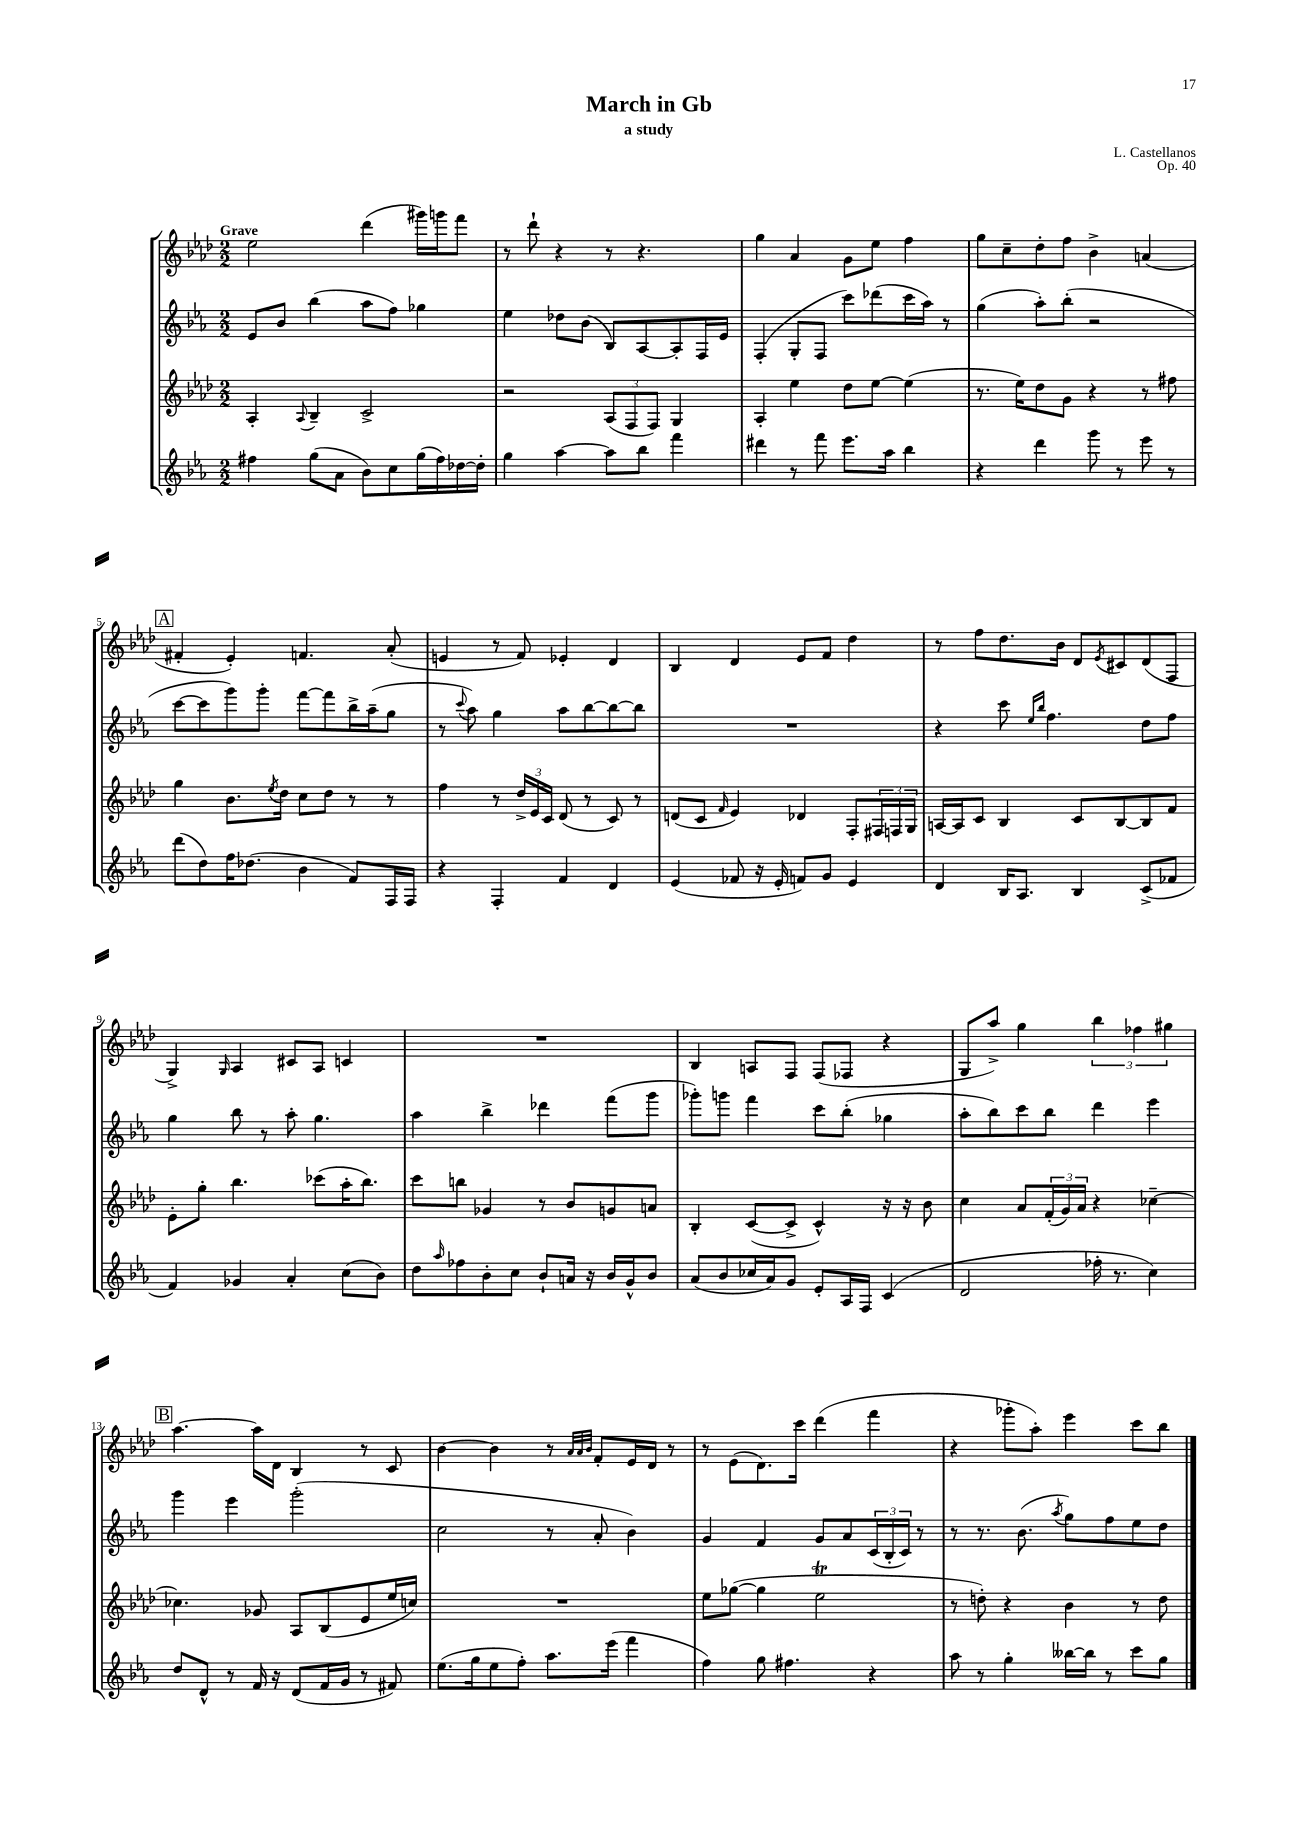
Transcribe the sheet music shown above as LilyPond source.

\header { title = "March in Gb" composer = "L. Castellanos" subtitle = "a study" opus = "Op. 40" }
<<
\new StaffGroup <<
\new Staff = "s0" {
    \clef treble \key aes \major \numericTimeSignature \time 2/2 \tempo "Grave"
    ees''2 des'''4( gis'''16) g'''16 f'''8 |
    r8 des'''8-! r4 r8 r4. |
    g''4 aes'4 g'8 ees''8 f''4 |
    g''8 c''8-- des''8-. f''8 bes'4-> a'4( |
    \mark \markup { \box "A" } fis'4-. ees'4-.) f'4. aes'8-.( |
    e'4 r8 f'8) ees'4-. des'4 |
    bes4 des'4 ees'8 f'8 des''4 |
    r8 f''8 des''8. bes'16 des'8 \acciaccatura { ees'8 } cis'8 des'8( f8 |
    g4->) \grace { g16 } aes4 cis'8 aes8 c'4 |
    R1 |
    bes4 a8 f8 f8( fes8 r4 |
    g8 aes''8->) g''4 \tuplet 3/2 { bes''4 fes''4 gis''4 } |
    \mark \markup { \box "B" } aes''4.~ aes''16 des'16 bes4 r8 c'8 |
    bes'4~ bes'4 r8 \grace { aes'32 aes'32 bes'32 } f'8-. ees'16 des'16 r8 |
    r8 ees'8( des'8.) c'''16 des'''4( f'''4 |
    r4 ges'''8-. aes''8-.) ees'''4 c'''8 bes''8 \bar "|." |
}
\new Staff = "s1" {
    \clef treble \key ees \major \numericTimeSignature \time 2/2
    ees'8 bes'8 bes''4( aes''8 f''8) ges''4 |
    ees''4 des''8 bes'8( bes8) aes8~ aes8-. f16 ees'16 |
    f4-.( g8-. f8 c'''8) des'''8( c'''16 aes''16) r8 |
    g''4( aes''8-.) bes''8-.( r2 |
    \mark \markup { \box "A" } c'''8~ c'''8 g'''8) g'''8-. f'''8~ f'''8 bes''16-> aes''16--( g''8 |
    r8 \appoggiatura { c'''8 } aes''8) g''4 aes''8 bes''8~ bes''8~ bes''8 |
    R1 |
    r4 c'''8 \grace { ees''16 bes''16 } f''4. d''8 f''8 |
    g''4 bes''8 r8 aes''8-. g''4. |
    aes''4 bes''4-> des'''4 f'''8( g'''8 |
    ges'''8-.) g'''8 f'''4 c'''8 bes''8-.( ges''4 |
    aes''8-. bes''8) c'''8 bes''8 d'''4 ees'''4 |
    \mark \markup { \box "B" } g'''4 ees'''4 g'''2-.( |
    c''2 r8 aes'8-. bes'4) |
    g'4 f'4 g'8 aes'8 \tuplet 3/2 { c'16( bes16-. c'16) } r8 |
    r8 r8. bes'8.( \acciaccatura { aes''8 } g''8) f''8 ees''8 d''8 \bar "|." |
}
\new Staff = "s2" {
    \clef treble \key aes \major \numericTimeSignature \time 2/2
    aes4-. \appoggiatura { aes8 } bes4-- c'2-> |
    r2 \tuplet 3/2 { aes8( f8 f8) } g4 |
    aes4-. ees''4 des''8 ees''8~ ees''4( |
    r8. ees''16) des''8 g'8 r4 r8 fis''8 |
    \mark \markup { \box "A" } g''4 bes'8. \acciaccatura { ees''8 } des''16 c''8 des''8 r8 r8 |
    f''4 r8 \tuplet 3/2 { des''16-> ees'16 c'16 } des'8( r8 c'8) r8 |
    d'8( c'8 \grace { f'16 } ees'4) des'4 f8-. \tuplet 3/2 { fis16 f16 g16 } |
    a16~ a16 c'8 bes4 c'8 bes8~ bes8 f'8 |
    ees'8-. g''8-. bes''4. ces'''8( aes''16-. bes''8.) |
    c'''8 b''8 ges'4 r8 bes'8 g'8 a'8 |
    bes4-. c'8~( c'8-> c'4-^) r16 r16 bes'8 |
    c''4 aes'8 \tuplet 3/2 { f'16-.( g'16) aes'16 } r4 ces''4~-- |
    \mark \markup { \box "B" } ces''4. ges'8 aes8 bes8( ees'8 ees''16 c''16) |
    R1 |
    ees''8 ges''8~( ges''4 ees''2\trill |
    r8 d''8-.) r4 bes'4 r8 d''8 \bar "|." |
}
\new Staff = "s3" {
    \clef treble \key ees \major \numericTimeSignature \time 2/2
    fis''4 g''8( aes'8 bes'8) c''8 g''16( fis''16) des''16~ des''16-. |
    g''4 aes''4~ aes''8 bes''8 f'''4 |
    dis'''4 r8 f'''8 ees'''8. aes''16 bes''4 |
    r4 d'''4 g'''8 r8 ees'''8 r8 |
    \mark \markup { \box "A" } d'''8( d''8) f''16 des''8.( bes'4 f'8) f16 f16 |
    r4 f4-. f'4 d'4 |
    ees'4( fes'8 r16 ees'16-. f'8) g'8 ees'4 |
    d'4 bes16 aes8. bes4 c'8->( fes'8 |
    f'4) ges'4 aes'4-. c''8( bes'8) |
    d''8 \grace { aes''16 } fes''8 bes'8-. c''8 bes'8-! a'16 r16 bes'16 g'16-^ bes'8 |
    aes'8( bes'8 ces''16 aes'16) g'8 ees'8-. aes16 f16 c'4( |
    d'2 fes''16-. r8. c''4) |
    \mark \markup { \box "B" } d''8 d'8-^ r8 f'16 r16 d'8( f'16 g'16 r8 fis'8) |
    ees''8.( g''16 ees''8 f''8-.) aes''8. ees'''16( f'''4 |
    f''4) g''8 fis''4. r4 |
    aes''8 r8 g''4-. beses''16~ beses''16 r8 c'''8 g''8 \bar "|." |
}
>>
>>
